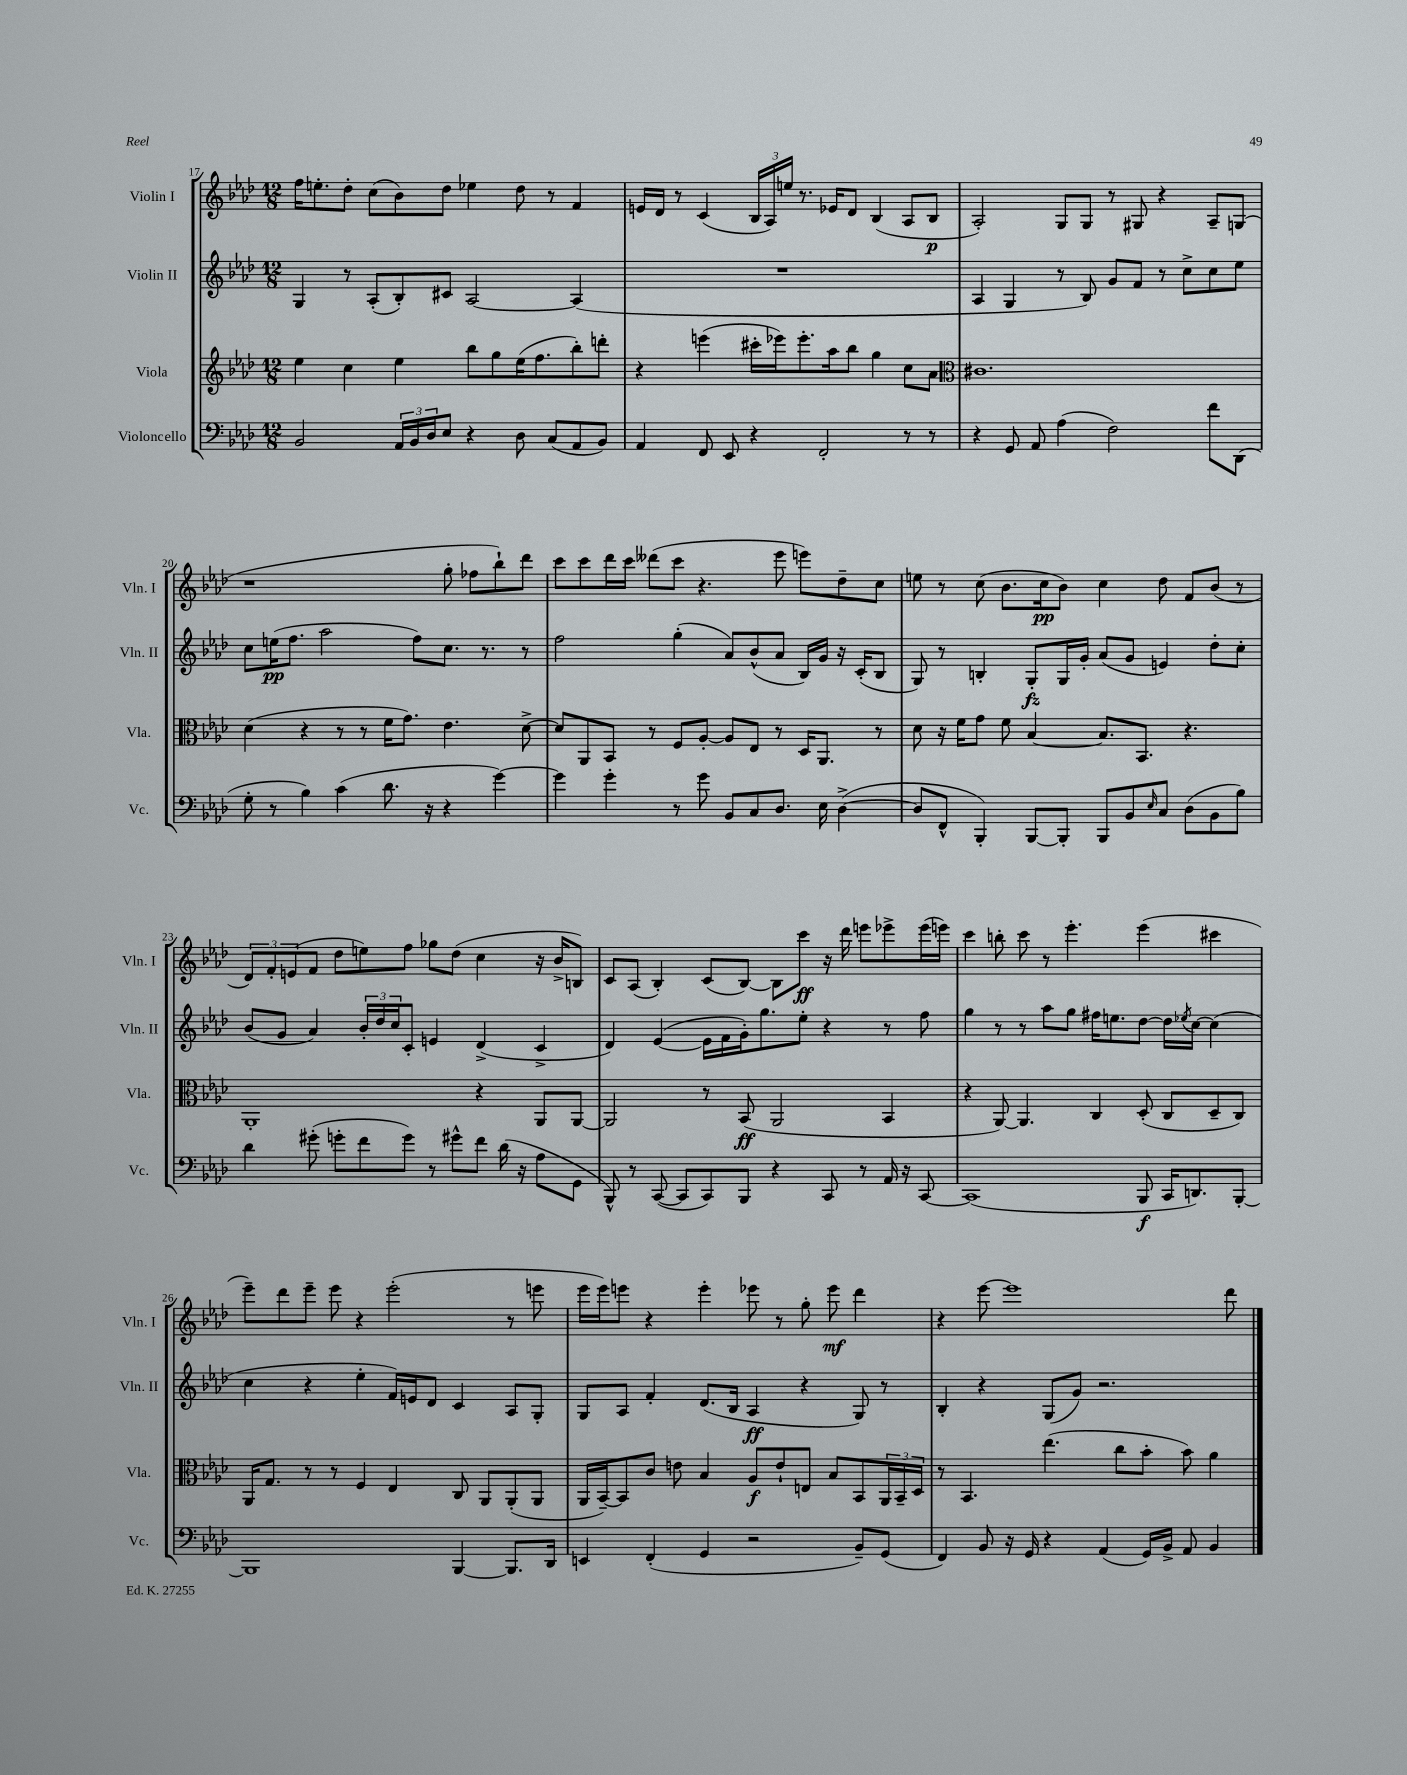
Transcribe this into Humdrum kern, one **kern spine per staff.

**kern	**kern	**kern	**kern
*staff4	*staff3	*staff2	*staff1
*clefF4	*clefG2	*clefG2	*clefG2
*k[b-e-a-d-]	*k[b-e-a-d-]	*k[b-e-a-d-]	*k[b-e-a-d-]
*M12/8	*M12/8	*M12/8	*M12/8
2BB-	4ee-	4G	16ff
.	.	.	8.ee'
.	4cc	8r	8dd-'
.	.	(8A-'	(8cc
24AA-	4ee-	8B-')	8b-)
24BB-	.	.	.
24D-	.	.	.
8E-	.	8c#	8dd-
4r	8bb-	[2A-	4ee-
.	8gg	.	.
8D-	(16ee-	.	8dd-
.	8.ff	.	.
(8C	.	.	8r
8AA-	8bb-')	(4A-]	4f
8BB-)	8ddd'	.	.
=	=	=	=
4AA-	4r	1.r	16e
.	.	.	16d-
.	.	.	8r
8FF	(4eee	.	(4c
8EE-	.	.	.
4r	16ccc#'	.	24B-
.	.	.	24A-)
.	16eee-)	.	.
.	.	.	24ee
.	8.eee-'	.	8.r
2FF'	.	.	.
.	16aa-	.	16e-
.	8bb-	.	8d-
.	4gg	.	(4B-
8r	8cc	.	8A-
8r	8a-	.	8B-
=	=	=	=
*	*clefC3	*	*
4r	1.c#	4A-	2A-')
8GG	.	4G	.
8AA-	.	.	.
(4A-	.	8r	8G
.	.	8B-)	8G
2F)	.	8g	8r
.	.	8f	8G#
.	.	8r	4r
.	.	8cc^	.
8f	.	8cc	8A-~
(8DD-	.	8ee-	(8G
=	=	=	=
8G'	(4d-	8cc	1r
8r	.	(16ee	.
.	.	8.ff	.
4B-)	4r	.	.
.	.	2aa-	.
(4c	8r	.	.
.	8r	.	.
8.d-	16f	.	.
.	8.g)	.	.
.	.	8ff)	.
16r	.	.	.
4r	4.e-	8.cc	8gg'
.	.	.	8ff-
.	.	8.r	.
[4g)	.	.	8bb-`)
.	[8d-^	8r	8ddd-
=	=	=	=
4g]	8d-]	2ff	8ccc
.	8AA-	.	8ccc
4g'	8BB-	.	16ddd-
.	.	.	16ccc
.	8r	.	(8ddd--
8r	8F	(4gg'	8ccc
8g	[8A-'	.	4.r
8BB-	8A-]	8a-)	.
8C	8E-	(8b-^^	.
8.D-	8r	8a-	8eee-
.	16D-	16B-)	8eee)
16E-	8.AA-	16g	.
([4D-^	.	16r	8dd-~
.	.	(16c'	.
.	8r	8B-	8cc
=	=	=	=
8D-]	8d-	8G)	8ee
8FF^^	16r	8r	8r
.	16f	.	.
4BBB-')	8g	4B'	(8cc
.	8f	.	8.b-
[8BBB-	[4B-	8G'	.
.	.	.	16cc
8BBB-']	.	16G	8b-)
.	.	16g'	.
8BBB-	8.B-]	(8a-	4cc
8BB-	.	8g	.
.	8.BB-	.	.
16qqE-	.	.	.
8C	.	4e)	8dd-
(8D-	4.r	.	8f
8BB-	.	8dd-'	(8b-
8B-)	.	8cc'	8r
=	=	=	=
4d-	1AA-'	(8b-	12d-)
.	.	.	12f'
.	.	8g	.
.	.	.	(12e
(8g#'	.	4a-)	8f
8g'	.	.	8dd-
8f	.	24b-'	8ee)
.	.	24dd-	.
.	.	24cc	.
8g)	.	8c'	8ff
8r	.	4e	8gg-
8g#^^	.	.	(8dd-
8f	4r	(4d-^	4cc
(16d-	.	.	.
16r	.	.	.
8A-	8AA-	4c^	16r
.	.	.	16b-^
8GG	[8AA-	.	8B)
=	=	=	=
8BBB-^^)	2AA-]	4d-)	8c
8r	.	.	(8A-
([8CC	.	([4e-	4B-')
8CC]	.	.	.
8CC)	8r	16e-]	(8c
.	.	16f	.
8BBB-	(8BB-	16g')	[8B-)
.	.	8.gg	.
4r	2AA-	.	8B-]
.	.	8ee-'	8ccc
8CC	.	4r	16r
.	.	.	16ddd-
8r	.	.	8eee
16AA-	4BB-	8r	8eee-^
16r	.	.	.
[8CC	.	8ff	(16eee-
.	.	.	16eee)
=	=	=	=
(1CC]	4r	4gg	4ccc
.	[8AA-)	8r	8bb'
.	4.AA-]	8r	8ccc
.	.	8aa-	8r
.	.	8gg	4.eee-'
.	4C	16ff#	.
.	.	8.ee	.
8BBB-	(8D-'	[8dd-	(4eee-
16CC	8C	16dd-]	.
.	.	8qee-	.
8.DD)	.	[16cc	.
.	8D-~	(4cc]	4ccc#
[8BBB-'	8C)	.	.
=	=	=	=
1BBB-]	16AA-	4cc	8eee-~)
.	8.G	.	.
.	.	.	8ddd-
.	8r	4r	8eee-~
.	8r	.	8eee-
.	4F	4ee-'	4r
.	4E-	16f)	(2eee-'
.	.	16e	.
.	.	8d-	.
[4BBB-	8C	4c	.
.	8AA-	.	.
8.BBB-]	(8AA-'	8A-	8r
.	8AA-	8G'	8eee
16DD-	.	.	.
=	=	=	=
4EE	16AA-	8G	16eee-
.	[16BB-~)	.	16eee-)
.	8BB-]	8A-	8eee
(4FF'	8c	4f'	4r
.	8e	.	.
4GG	4B-	(8.d-	4eee'
.	.	16B-	.
2r	8A-	4A-	8eee-
.	8e`	.	8r
.	8E	4r	8gg'
.	8B-	.	8eee-
8BB-~)	8BB-	8G)	4ddd-
(8GG	24AA-	8r	.
.	24BB-~	.	.
.	24D-	.	.
=	=	=	=
4FF)	8r	4B-'	4r
.	4.BB-	.	.
8BB-	.	4r	[8eee-
16r	.	.	1eee-]
16GG	.	.	.
4r	(4.ee-	(8G	.
.	.	8g)	.
(4AA-	.	2.r	.
.	8cc	.	.
16GG)	8b-'	.	.
16BB-^	.	.	.
8AA-	8b-)	.	.
4BB-	4a-	.	.
.	.	.	8ddd-
==	==	==	==
*-	*-	*-	*-
